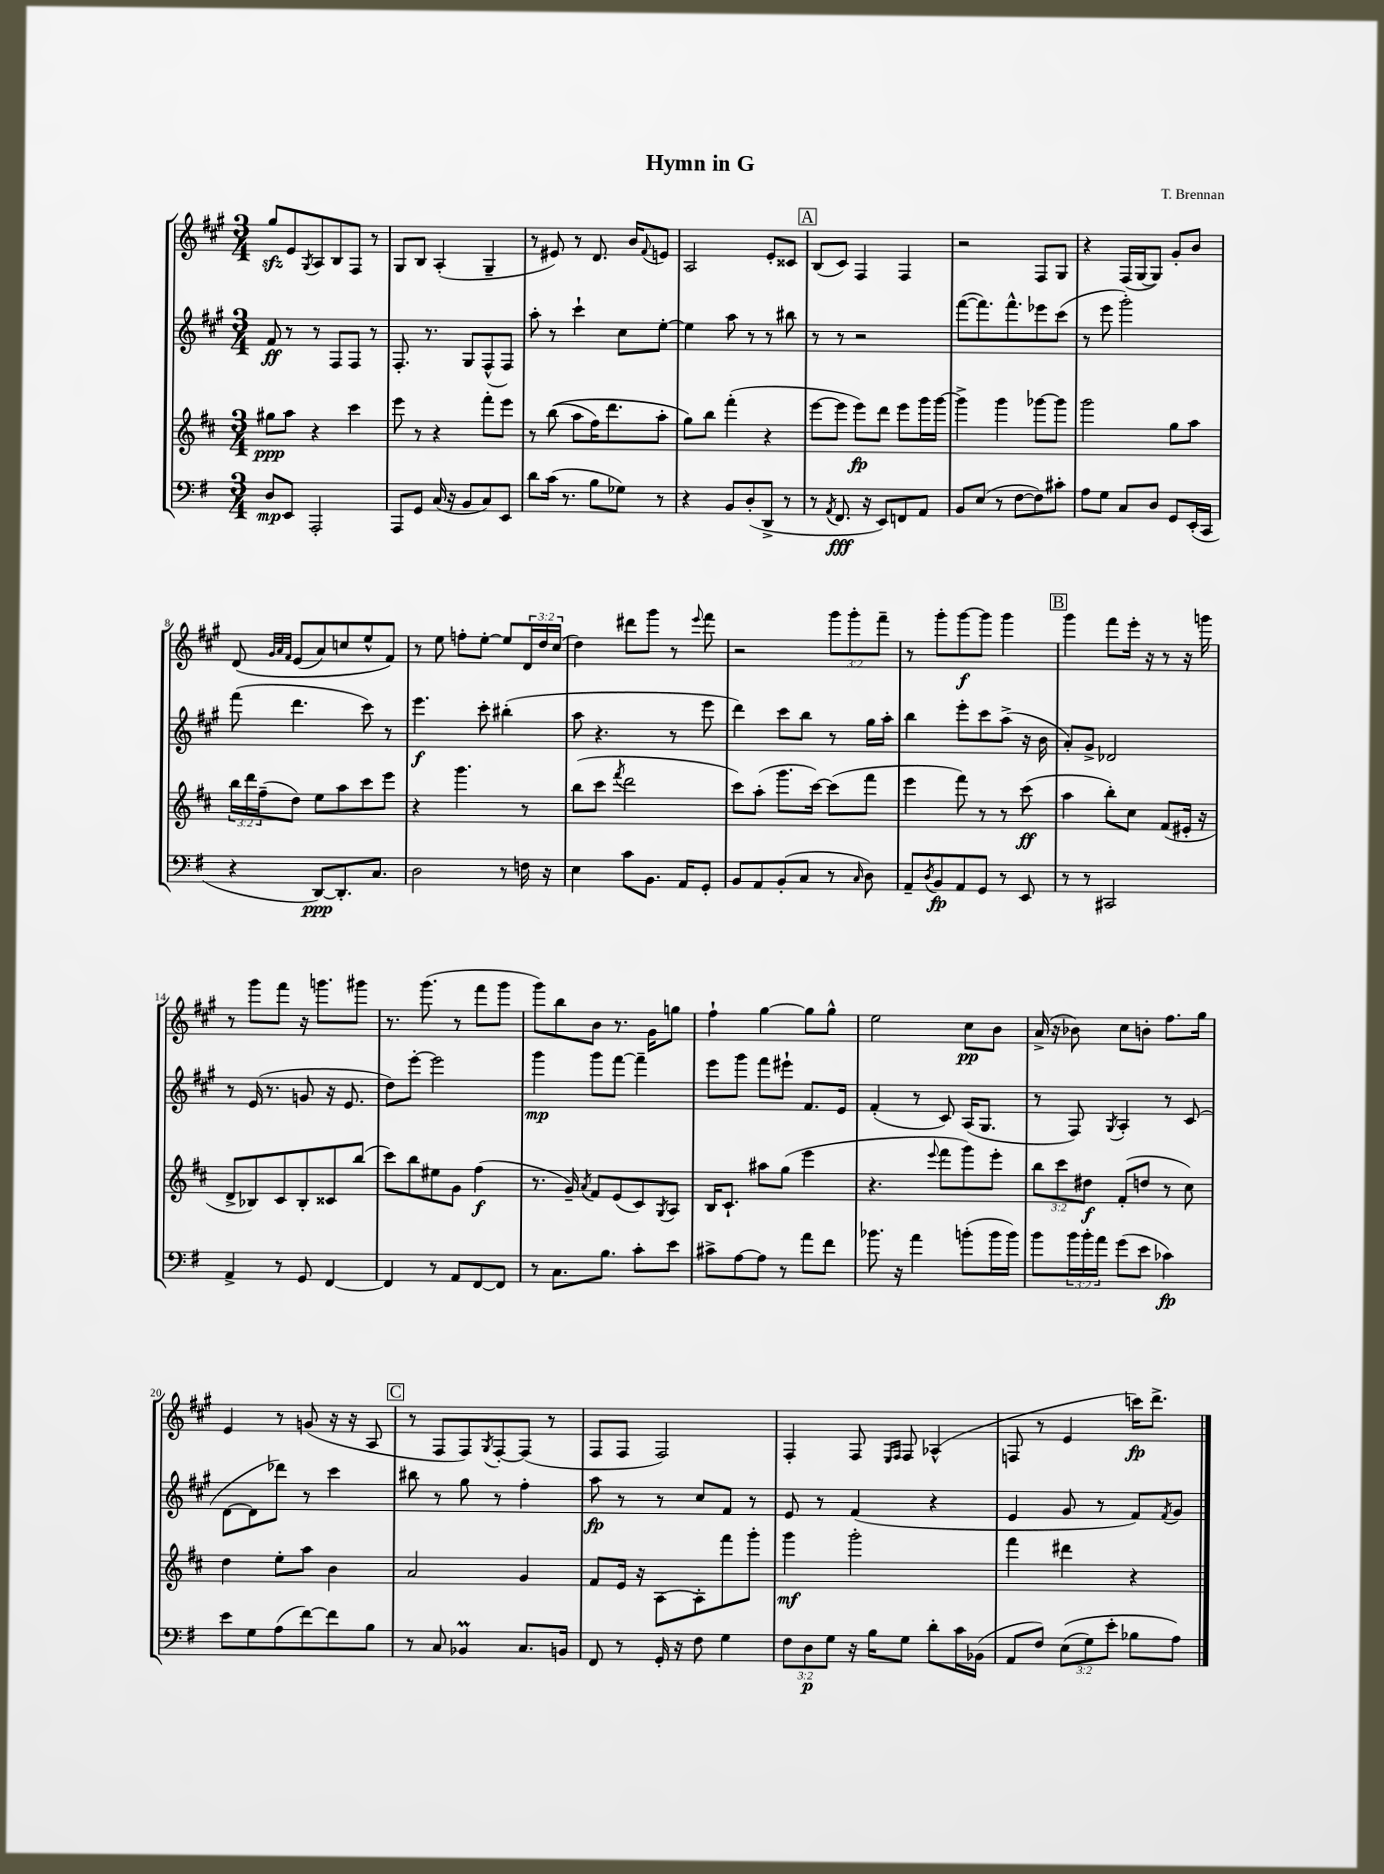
\header { title = "Hymn in G" composer = "T. Brennan" }
<<
\new StaffGroup <<
\new Staff = "s0" {
    \clef treble \key a \major \numericTimeSignature \time 3/4 \override Staff.TupletNumber.text = #tuplet-number::calc-fraction-text
    gis''8\sfz e'8 \acciaccatura { gis8 } a8 b8 fis8 r8 |
    gis8 b8 a4-.( gis4-- |
    r8 eis'8) r8 d'8. b'16 \appoggiatura { fis'8 } e'8 |
    a2 e'8-. cisis'8 |
    \mark \markup { \box "A" } b8( cis'8) fis4 fis4 |
    r2 fis8 gis8 |
    r4 fis16( gis16~ gis8) gis'8-. b'8 |
    d'8\( \grace { gis'32 a'32 fis'32 } e'8( a'8) c''8 e''8-^ fis'8\) |
    r8 e''8 f''8-. e''8~-. e''8 \tuplet 3/2 { d'16 d''16 cis''16( } |
    d''4) dis'''8 gis'''8 r8 \appoggiatura { e'''8 } fis'''8 |
    r2 \tuplet 3/2 { gis'''8 gis'''8-. fis'''8-- } |
    r8 gis'''8-. gis'''8~\f gis'''8 gis'''4 |
    \mark \markup { \box "B" } gis'''4 fis'''8 e'''16-. r16 r8 r16 g'''16 |
    r8 gis'''8 fis'''8 r16 g'''8. gis'''8 |
    r8. gis'''8.( r8 fis'''8 gis'''8 |
    gis'''8) b''8 b'8 r8. gis'16 g''8 |
    fis''4-! gis''4~ gis''8 gis''8-^ |
    e''2 cis''8\pp b'8 |
    a'16->( r16 bes'8) cis''8 b'8-. fis''8. gis''16 |
    e'4 r8 g'8( r16 r16 a8 |
    \mark \markup { \box "C" } r8 fis8 fis8) \acciaccatura { gis8 } fis8~-. fis8( r8 |
    fis8 fis8 fis2) |
    fis4-. fis8 \grace { e16 fis16 } fis8 aes4-^( |
    f8 r8 e'4 c'''16\fp) d'''8.-> \bar "|." |
}
\new Staff = "s1" {
    \clef treble \key a \major \numericTimeSignature \time 3/4
    fis'8\ff r8 r8 fis8 fis8 r8 |
    fis8.-. r8. gis8 fis8-^( fis8) |
    a''8-. r8 cis'''4-! cis''8 e''8~-. |
    e''4 a''8 r8 r8 bis''8 |
    \mark \markup { \box "A" } r8 r8 r2 |
    fis'''8~( fis'''8.) fis'''8.-^ ees'''8 cis'''8( |
    r8 e'''8 gis'''2-.) |
    fis'''8( d'''4. cis'''8) r8 |
    e'''4.\f cis'''8-. bis''4-.( |
    a''8 r4. r8 e'''8 |
    d'''4) cis'''8 b''8 r8 gis''16 a''16-. |
    b''4 e'''8-. cis'''8 a''8->( r16 b'16 |
    \mark \markup { \box "B" } a'8-.) gis'8-> des'2 |
    r8 e'16( r8. g'8 r16 e'8. |
    d''8) e'''8~-. e'''2 |
    gis'''4\mp gis'''8 fis'''8~ fis'''4-- |
    e'''8 gis'''8 fis'''8 eis'''8-! fis'8. e'16 |
    fis'4-.( r8 cis'8) a16( gis8. |
    r8 fis8) \acciaccatura { gis8 } a4-. r8 cis'8( |
    d'8~ d'8 des'''8) r8 cis'''4 |
    \mark \markup { \box "C" } bis''8 r8 gis''8 r8 fis''4-. |
    a''8\fp r8 r8 cis''8 fis'8 r8 |
    e'8 r8 fis'4( r4 |
    e'4 gis'8 r8 fis'8) \acciaccatura { fis'8 } gis'8 \bar "|." |
}
\new Staff = "s2" {
    \clef treble \key d \major \numericTimeSignature \time 3/4 \override Staff.TupletNumber.text = #tuplet-number::calc-fraction-text
    gis''8\ppp a''8 r4 cis'''4 |
    e'''8 r8 r4 fis'''8-. e'''8 |
    r8 b''8(\( a''8 fis''16) d'''8. a''8-. |
    g''8\) b''8 fis'''4-.( r4 |
    \mark \markup { \box "A" } e'''8~ e'''8 e'''8\fp) d'''8 e'''8 g'''16 g'''16~ |
    g'''4-> g'''4 ges'''8~ ges'''8 |
    g'''2 g''8 a''8 |
    \tuplet 3/2 { b''16 d'''16 fis''16--( } d''8) e''8 a''8 cis'''8 e'''8 |
    r4 g'''4. r8 |
    b''8( cis'''8 \acciaccatura { fis'''8 } d'''2 |
    cis'''8) a''8-.( g'''8. cis'''16~) cis'''8( fis'''8 |
    e'''4 fis'''8) r8 r8 cis'''8\ff( |
    \mark \markup { \box "B" } a''4 b''8-.) cis''8 fis'8( eis'16-. r16 |
    d'8-> bes8) cis'8 bes8-. cisis'8 b''8( |
    cis'''8) b''8 eis''8 g'8 fis''4\f( |
    r8. g'16--) \acciaccatura { a'8 } fis'8 e'8( cis'8) \acciaccatura { g8 } a8 |
    b16 cis'8.-! ais''8 g''8( e'''4 |
    r4. \appoggiatura { e'''8 } fis'''8 g'''8) e'''8-. |
    \tuplet 3/2 { b''8 cis'''8 dis''8\f } fis'8-.( d''8 r8 cis''8) |
    d''4 e''8-. a''8 b'4 |
    \mark \markup { \box "C" } a'2 g'4 |
    fis'8 e'16 r16 a8~ a8-. fis'''8 g'''8-. |
    g'''4\mf g'''2-. |
    fis'''4 dis'''4 r4 \bar "|." |
}
\new Staff = "s3" {
    \clef bass \key g \major \numericTimeSignature \time 3/4 \override Staff.TupletNumber.text = #tuplet-number::calc-fraction-text
    d8\mp e,8 a,,2-. |
    a,,8 g,8 c16( r16 b,8 c8) e,8 |
    d'8 c'16( r8. b8 ges8) r8 |
    r4 b,8 d8-.( d,8-> r8 |
    \mark \markup { \box "A" } r8 \acciaccatura { a,8 } fis,8.\fff r16 e,8) f,8 a,8 |
    b,8 e8( r8 fis8~ fis8) cis'8-. |
    a8 g8 c8 d8 g,8 e,16-.( c,16 |
    r4 d,8~\ppp) d,8.-. c8. |
    d2 r8 f16 r16 |
    e4 c'8 b,8. a,16 g,8-. |
    b,8 a,8 b,8-.( c8 r8 \grace { c16 } d8) |
    a,8-- \acciaccatura { d8 } b,8\fp a,8 g,8 r8 e,8 |
    \mark \markup { \box "B" } r8 r8 cis,2 |
    a,4-> r8 g,8 fis,4~ |
    fis,4 r8 a,8 fis,8~ fis,8 |
    r8 c8. b8. c'8-. e'8 |
    cis'8-> a8~ a8 r8 a'8 fis'8 |
    bes'8. r16 a'4 b'8-.( b'16 b'16) |
    b'8 \tuplet 3/2 { b'16 b'16-. a'16 } g'8( e'8 ces'4\fp) |
    e'8 g8 a8( fis'8~) fis'8 b8 |
    \mark \markup { \box "C" } r8 c8 bes,4\prall c8. b,16 |
    fis,8 r8 g,16-. r16 fis8 g4 |
    \tuplet 3/2 { fis8 d8\p g8 } r16 b16 g8 d'8-. c'16 bes,16( |
    a,8 fis8) \tuplet 3/2 { e8(\( g8) e'8-. } bes8 a8\) \bar "|." |
}
>>
>>
